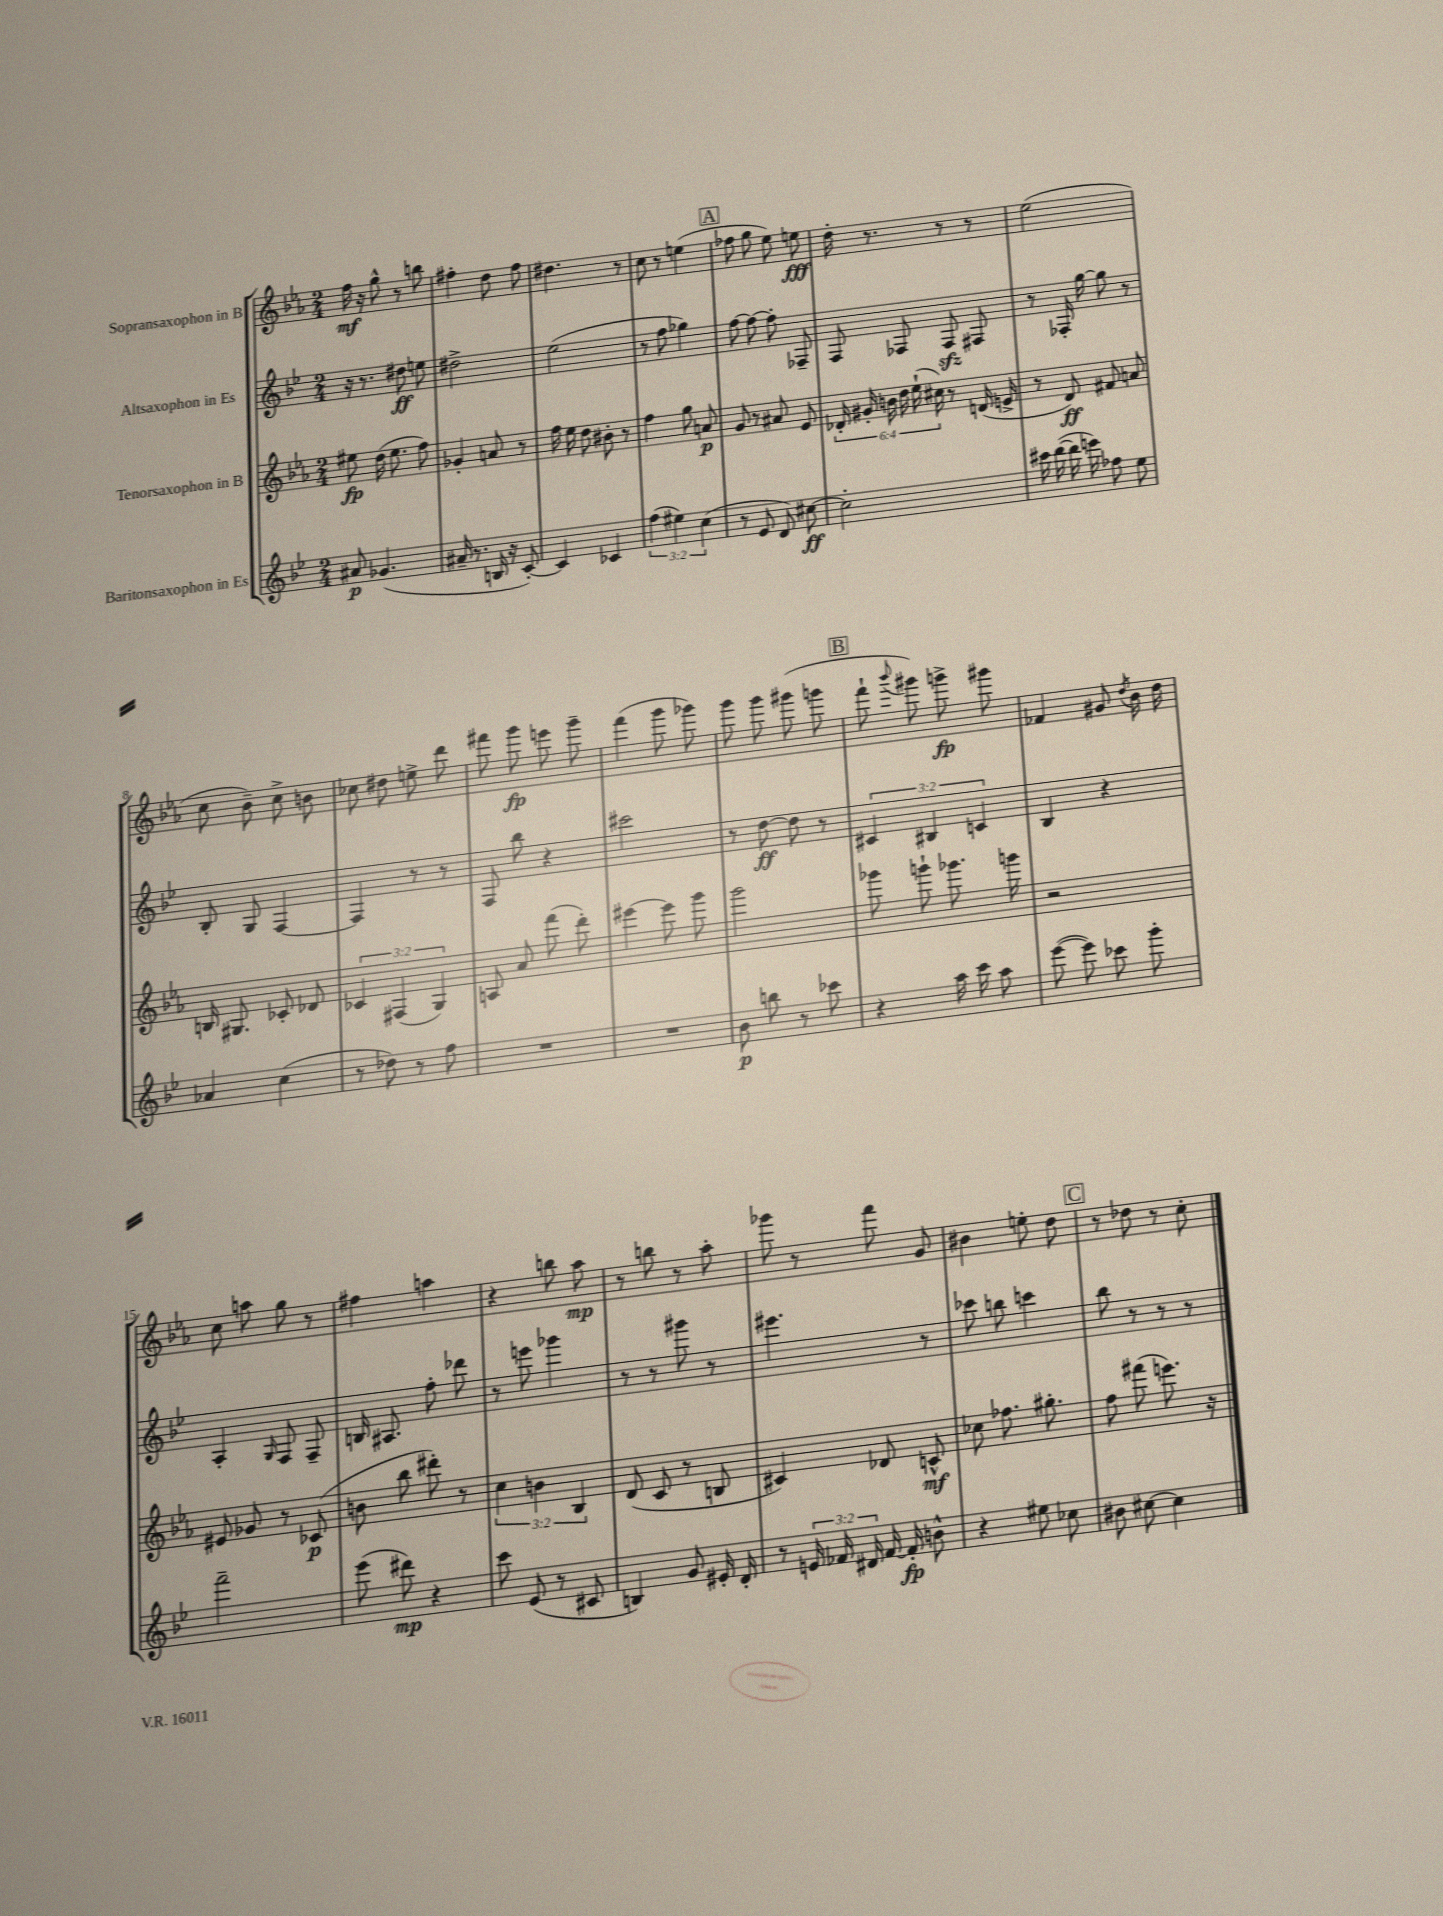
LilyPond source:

<<
\new StaffGroup <<
\new Staff = "s0" \with { instrumentName = "Sopransaxophon in B" } {
    \clef treble \key ees \major \numericTimeSignature \time 2/4
    \autoBeamOff f''16\mf r16 g''8-^ r8 b''8 |
    fis''4-. d''8 fis''8 |
    dis''4. r8 |
    c''8 r8 e''4( |
    \mark \markup { \box "A" } fes''8 g''8 ees''8) e''8\fff |
    d''16-. r8. r8 r8 |
    ees''2( |
    c''8 bes'8--) c''8-> b'8 |
    ces''8 dis''8 e''8-> d'''8 |
    fis'''8 g'''8\fp e'''8 g'''8-- |
    f'''4( g'''8 ges'''8) |
    g'''8 g'''8 gis'''8( g'''8 |
    \mark \markup { \box "B" } f'''8-! \appoggiatura { bes'''8 } gis'''8) g'''8->\fp gis'''8 |
    fes'4 gis'8 \acciaccatura { d''8 } bes'16 d''16 |
    c''8 a''8 g''8 r8 |
    fis''4 a''4 |
    r4 b''8 aes''8\mp |
    r8 b''8 r8 aes''8-. |
    ges'''8 r8 f'''8 g'8 |
    bis'4 e''8-. d''8 |
    \mark \markup { \box "C" } r8 des''8 r8 c''8-. \bar "|." |
}
\new Staff = "s1" \with { instrumentName = "Altsaxophon in Es" } {
    \clef treble \key bes \major \numericTimeSignature \time 2/4 \override Staff.TupletNumber.text = #tuplet-number::calc-fraction-text
    \autoBeamOff r16 r8. dis''8\ff e''8 |
    dis''2-> |
    ees''2( |
    r8 f''8 ges''4) |
    \mark \markup { \box "A" } f''8~ f''8~ f''8-. fes8-- |
    f8 fes8 fes8\sfz fis8 |
    r8 fes16-. g''16~ g''8 r8 |
    bes8-. g8 f4~ |
    f4 r8 r8 |
    f8 bes''8 r4 |
    cis'''2 |
    r8 d''8~\ff d''8 r8 |
    \mark \markup { \box "B" } \tuplet 3/2 { cis'4 bis4 c'4 } |
    bes4 r4 |
    a4-. \grace { g16 } f8 f8-- |
    b16 ais8. f''8-. des'''8 |
    r8 e'''8 ges'''4 |
    r8 r8 gis'''8 r8 |
    eis'''4. r8 |
    ces'''8 b''8 c'''4 |
    \mark \markup { \box "C" } bes''8 r8 r8 r8 \bar "|." |
}
\new Staff = "s2" \with { instrumentName = "Tenorsaxophon in B" } {
    \clef treble \key ees \major \numericTimeSignature \time 2/4 \override Staff.TupletNumber.text = #tuplet-number::calc-fraction-text
    \autoBeamOff eis''8\fp d''16( eis''8. f''8) |
    ges'4-. a'8 r8 |
    f''16 ees''16 d''8 bis'8-. r8 |
    f''4 g''8 a'8\p |
    \mark \markup { \box "A" } g'8 r8 ais'8 ees'8 |
    \tuplet 6/4 { des'16-. gis'16-. b'16 d''16 ees''16-!( cis''16) } r8 d'16( e'16-> |
    r8 d'8\ff) fis'8 a'8 |
    b16 gis8. ces'8-. des'8 |
    \tuplet 3/2 { ces'4 fis4( g4) } |
    a8 aes'8 f'''8( d'''8-.) |
    eis'''4~ eis'''8 g'''8 |
    g'''2 |
    \mark \markup { \box "B" } ges'''8 g'''8-! ges'''8. g'''16 |
    r2 |
    eis'8 ges'8 r8 ces'8\p( |
    b'8 bes''8 dis'''8-.) r8 |
    \tuplet 3/2 { c''4 b'4 bes4 } |
    d'8( c'8 r8 b8 |
    cis'4) des'8 c'8-^\mf |
    ces''8 fes''8. gis''8.-. |
    \mark \markup { \box "C" } f''8 fis'''8( e'''8.) r16 \bar "|." |
}
\new Staff = "s3" \with { instrumentName = "Baritonsaxophon in Es" } {
    \clef treble \key bes \major \numericTimeSignature \time 2/4 \override Staff.TupletNumber.text = #tuplet-number::calc-fraction-text
    \autoBeamOff ais'8\p ges'4.( |
    ais'16-- r8. b16 r16 c'8~-.) |
    c'4 ces'4 |
    \tuplet 3/2 { f''4( eis''4) c''4( } |
    \mark \markup { \box "A" } r8 ees'8 d'8) cis''8~\ff |
    cis''2-. |
    cis'''16 d'''16~( d'''16 e'''16) fes''8 ees''8 |
    aes'4 c''4( |
    r8 des''8) r8 f''8 |
    R2 |
    R2 |
    bes'8\p b''8 r8 ces'''8 |
    \mark \markup { \box "B" } r4 a''16 c'''16 a''8 |
    ees'''8~( ees'''8) ces'''8 g'''8-. |
    f'''2-- |
    ees'''8( dis'''8\mp) r4 |
    c'''8 ees'8( r8 cis'8 |
    b4) g'8 eis'16-. d'16-. |
    r8 \tuplet 3/2 { e'16 fes'16 dis'16 } fes'16~ fes'16-.\fp b'8-^ |
    r4 eis''8 ces''8 |
    \mark \markup { \box "C" } bis'8 cis''8~ cis''4 \bar "|." |
}
>>
>>
